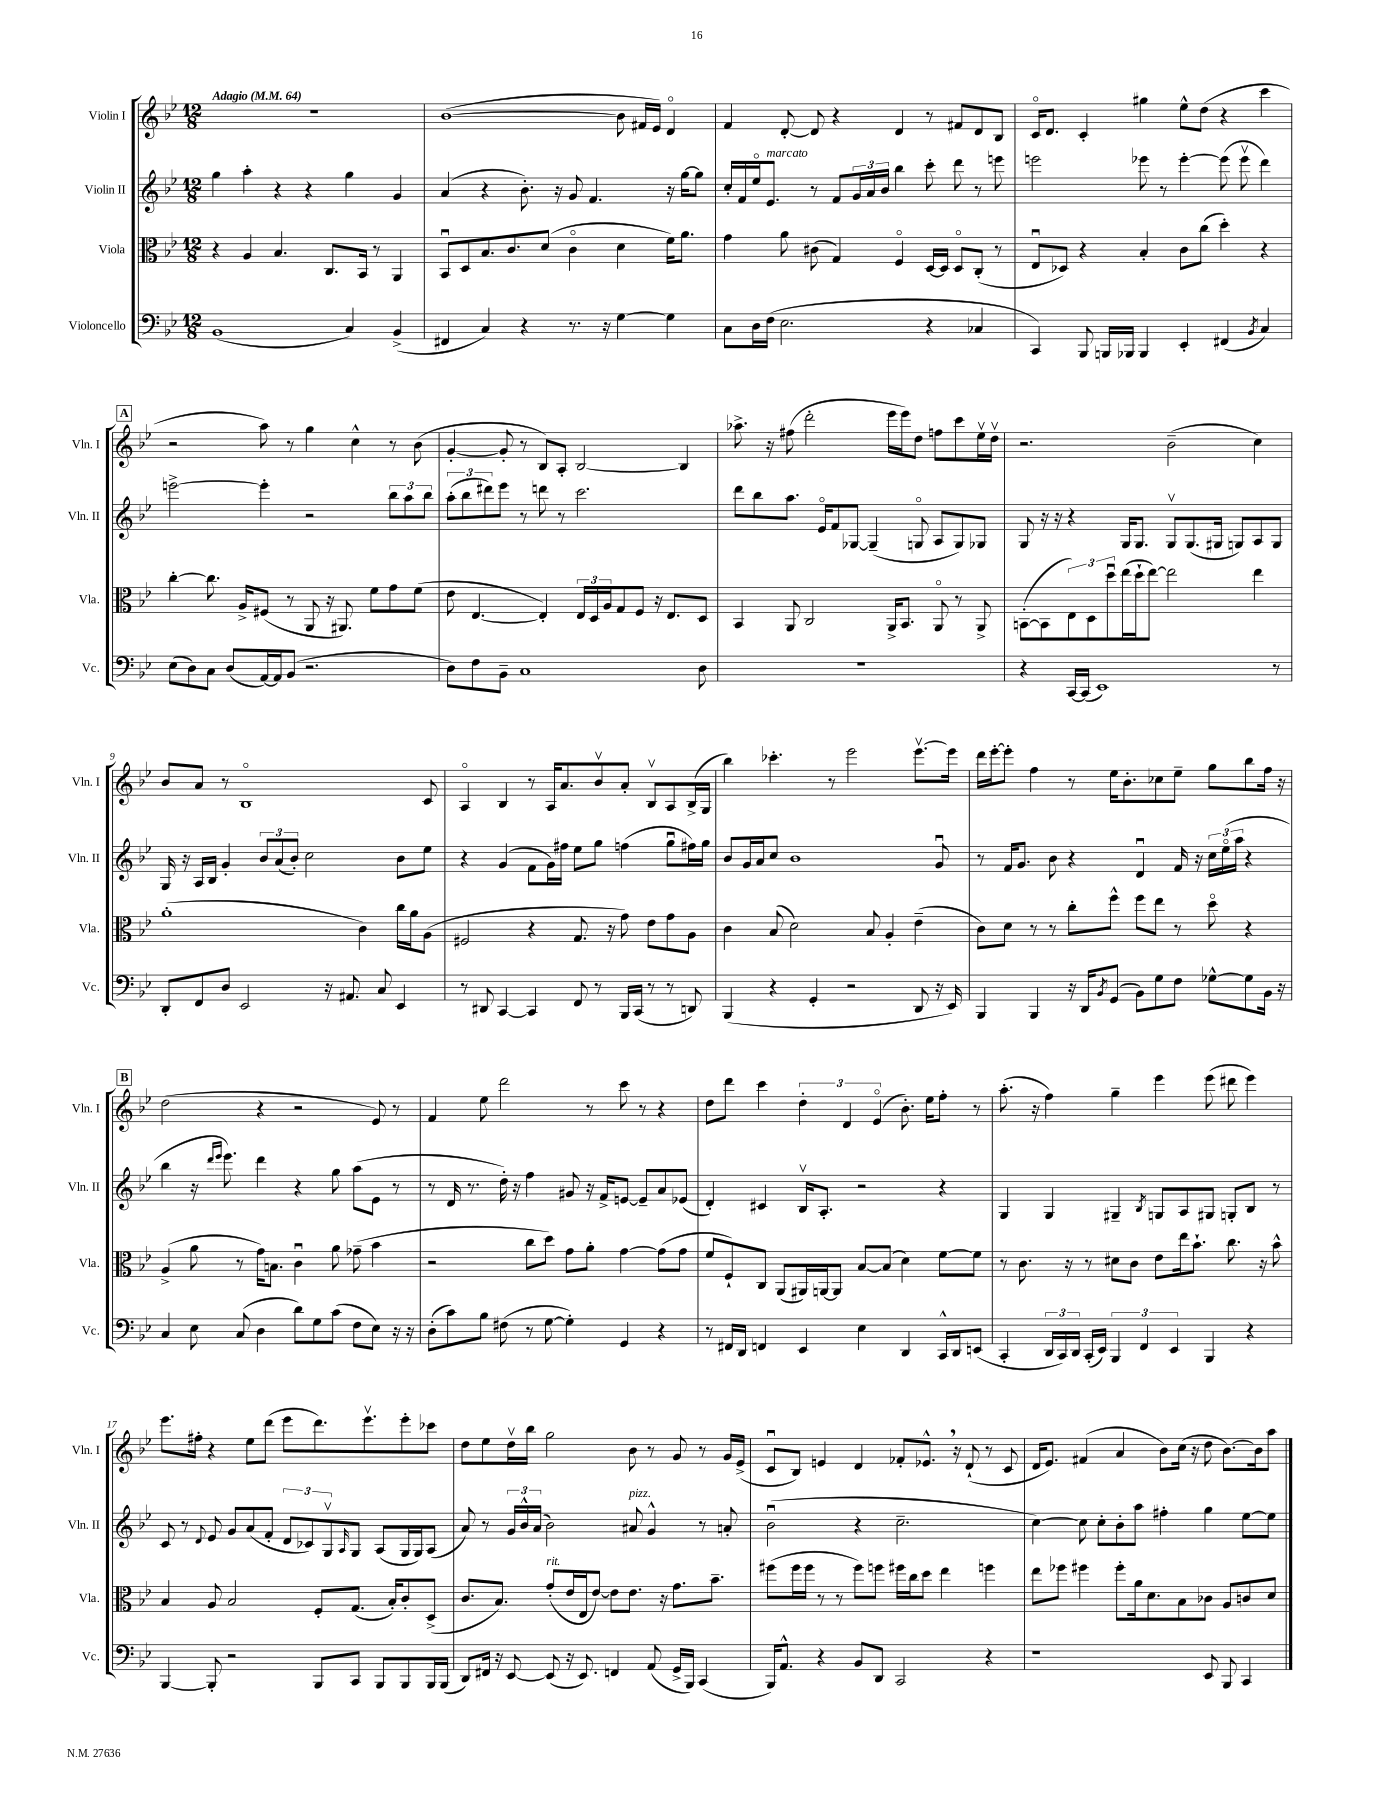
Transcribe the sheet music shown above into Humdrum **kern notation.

**kern	**kern	**kern	**kern
*staff4	*staff3	*staff2	*staff1
*clefF4	*clefC3	*clefG2	*clefG2
*k[b-e-]	*k[b-e-]	*k[b-e-]	*k[b-e-]
*M12/8	*M12/8	*M12/8	*M12/8
*MM64	*MM64	*MM64	*MM64
(1BB-	4r	4gg	1.r
.	4A	4aa'	.
.	4.B-	4r	.
.	.	4r	.
.	8.C	.	.
4C)	.	4gg	.
.	16BB-	.	.
.	8r	.	.
(4BB-^	4AA	4g	.
=	=	=	=
4FF#	8BB-u	(4a	([1b-
.	8D	.	.
4C)	8.B-	4r	.
.	8.c	.	.
4r	.	8.b-')	.
.	(8d	.	.
.	.	16r	.
8.r	4co	8g	.
.	.	4.f	.
16r	.	.	.
[4G	4d	.	8b-]
.	.	.	16f#
.	.	.	16e-)
4G]	16f)	16r	4do
.	8.a	[16gg	.
.	.	8gg]	.
=	=	=	=
8C	4g	16cc'	4f
.	.	16f	.
16D	.	16ee-o	.
(16F	.	8.e-	.
2.E-	8a	.	[8d'
.	(8c#	8r	8d]
.	4G)	8f	4r
.	.	24g	.
.	.	24a	.
.	.	24b-	.
.	4Fo	4bb-	4d
4r	[16D	8ccc'	8r
.	16D]	.	.
.	8Do	8ddd	8f#
4C-	(8C'	8r	8d
.	8r	8eee	8B-
=	=	=	=
4CC)	8E-u	2eee	16co
.	.	.	8.d
.	8D-)	.	.
8BBB-	4r	.	4c'
16BBB	.	.	.
16BBB-	.	.	.
4BBB-	4B-'	8eee-	4gg#
.	.	8r	.
4EE-'	8c	[4eee-'	8ee-^^
.	(8cc	.	(8dd
(4FF#	4dd')	(8eee-]	4r
.	.	8eee-v	.
8qBB-	.	.	.
4C)	4r	4ddd)	4ccc
=	=	=	=
(8E-	[4cc'	[2eee^	2r
8D)	.	.	.
8C	8.cc]	.	.
(8D	.	.	.
.	16A^	.	.
[16AA)	(8F#	4eee']	8aa)
16AA]	.	.	.
(8BB-	8r	.	8r
2.r	8AA	2r	4gg
.	16r	.	.
.	8.AA#)	.	.
.	.	.	4cc^^
.	8f	.	.
.	8g	12bb-	8r
.	.	12aa	.
.	(8f	.	(8b-
.	.	12bb-	.
=	=	=	=
8D)	8e-	(12aa'	[4g'
.	.	12bb-	.
8F	[4.E-	.	.
.	.	12ddd#)	.
8BB-~	.	8eee-	8g']
1C	.	8r	8r
.	4E-'])	8ddd	8B-)
.	.	8r	8A'
.	24E-	2.ccc	[2B-
.	24D	.	.
.	24A	.	.
.	8G	.	.
.	8F	.	.
.	16r	.	.
.	8.E-	.	.
.	.	.	4B-]
8D	8D	.	.
=	=	=	=
1.r	4BB-	8ddd	8.aa-^
.	.	8bb-	.
.	.	.	16r
.	8AA	8.aa	(8ff#
.	2C	.	2ddd'
.	.	16e-o	.
.	.	8f	.
.	.	[8G-	.
.	.	(4G-~]	.
.	16AA^	.	16eee-
.	8.BB-	.	16eee-)
.	.	8Go	8dd
.	8AAo	8A	8ff
.	8r	8G)	8ccc
.	8AA^	8G-	16ee-v
.	.	.	16ddv
=	=	=	=
4r	([8BB'	8G	2.r
.	8BB]	16r	.
.	.	16r	.
[16CC	12E-)	4r	.
(16CC]	.	.	.
.	12D	.	.
1EE-)	.	.	.
.	12ddu	.	.
.	(16ee-	16G	.
.	16dd`	8.G	.
.	[8ee-)	.	.
.	2ee-]	8Gv	(2b-~
.	.	(8.G	.
.	.	16G#	.
.	.	8G)	.
.	4ee-	8A	4cc)
8r	.	8G	.
=	=	=	=
8DD'	(1a'	16G	8b-
.	.	16r	.
8FF	.	16A	8a
.	.	16B-	.
8D	.	4g'	8r
2EE-	.	.	1B-o
.	.	12b-	.
.	.	(12a	.
.	.	12b-')	.
.	.	2cc	.
16r	.	.	.
8.AA#	.	.	.
.	4c)	.	.
8C	.	.	.
4EE-	16cc	8b-	.
.	16a	.	.
.	(8A	8ee-	8c
=	=	=	=
8r	2F#	4r	4Ao
8DD#	.	.	.
[4CC	.	(4g	4B-
4CC]	4r	8f	8r
.	.	16g)	16A
.	.	16ff#	8.a
8FF	8.G	8ee-	.
8r	.	8gg	8b-v
.	16r	.	.
16BBB-	8g)	(4ff	8a'
(16CC	.	.	.
8r	8e-	.	8B-v
8r	8g	8ggu	8A
8DD)	8A	16ff#)	(16B-^
.	.	16gg	16G
=	=	=	=
(4BBB-	4c	8b-	4bb-)
.	.	16g	.
.	.	16a	.
4r	(8B-	8cc	4.ccc-'
.	2d)	1b-	.
4GG'	.	.	.
.	.	.	8r
2r	.	.	2eee-
.	8B-	.	.
.	4A'	.	.
8DD	(4e-~	.	[8.eee-v
16r	.	8gu	.
16EE-)	.	.	16eee-]
=	=	=	=
4BBB-	8c)	8r	16ddd
.	.	.	[16eee-'
.	8d	16f	8eee-']
.	.	8.g	.
4BBB-	8r	.	4ff
.	8r	8b-	.
16r	8cc'	4r	8r
16DD	.	.	.
8qBB-	.	.	.
(8GG	8ff^^	.	16ee-
.	.	.	8.b-'
8BB-)	8ff	4du	.
8G	8ee-	.	8cc-
8F	8r	16f	8ee-~
.	.	16r	.
[8G-^^	8ddo	24cc	8gg
.	.	(24ee-o	.
.	.	24aa	.
8G-]	4r	4r	8bb-
16BB-	.	.	16ff
16r	.	.	16r
=	=	=	=
4C	(4A^	4bb-	(2dd
8E-	8a	16r	.
.	.	16qqddd	.
.	.	16qqeee-	.
.	.	8.eee-)	.
(8C	8r	.	.
4D	16g)	4ddd	4r
.	8.B	.	.
8d)	4cu	4r	2r
8G	.	.	.
(8c	8a	8gg	.
8F	(8g-~	(8aa	.
8E-)	4b-	8e-	8e-)
16r	.	8r	8r
16r	.	.	.
=	=	=	=
(8D'	2r	8r	4f
8c)	.	16d	.
.	.	8.r	.
8B-	.	.	8ee-
(8F#	.	16dd')	2ddd
.	.	16r	.
8r	8cc	4ff	.
[8G	8dd)	.	.
4G'])	8g	8g#	.
.	8a'	16r	8r
.	.	16f^	.
4GG	[4g	[8e	8ccc
.	.	8e~]	8r
4r	(8g]	8a	4r
.	8g	(8e-	.
=	=	=	=
8r	8f	4d')	8dd
16FF#	8F`)	.	8ddd
16DD	.	.	.
4FF	8C	4c#	4ccc
.	(8AA	.	.
4EE-	16AA#)	16B-v	6dd'
.	[16AA	8.A'	.
.	8AA]	.	.
.	.	.	6d
4E-	[8B-	2r	.
.	.	.	(6e-o
.	(8B-]	.	.
4DD	4d)	.	8.b-')
.	.	.	16ee-
16CC^^	[8f	4r	8ff'
16DD	.	.	.
(8EE	8f]	.	8r
=	=	=	=
4CC'	8r	4G	(8.aa'
.	8.c	.	.
.	.	.	16r
24DD	.	4G	4ff)
24CC)	.	.	.
.	16r	.	.
24DD	.	.	.
(16CC'	8r	.	.
16EE-)	.	.	.
6BBB-	8d#	4G#~	4gg~
.	8c	.	.
6FF	.	.	.
.	.	8qB-	.
.	8e-	8G	4eee-
6EE-	.	.	.
.	16ee-	8A	.
.	8.b-`	.	.
4BBB-	.	8G#	(8eee-
.	8.cc	8G'	8ddd#
4r	.	8B-	4eee-)
.	16r	.	.
.	8b-^^	8r	.
=	=	=	=
[4BBB-	4B-	8c	8.eee-
.	.	8r	.
.	.	.	16ff#'
.	.	8qqd	.
8BBB-']	8A	8e-	4r
2r	2B-	8g	.
.	.	(8a	8ee-
.	.	8f'	(8ddd
.	.	12d	8eee-
.	.	12c-)	.
8BBB-	8F'	.	8.ddd)
.	.	12Gv	.
.	.	16qqA	.
8CC	(8.G	8G	.
.	.	.	8.eee-v
8BBB-	.	(8A	.
.	16B-')	.	.
8BBB-	8c'	16G	8eee-'
.	.	16G)	.
16BBB-	(8D^	(8A	8ccc-
(16BBB-	.	.	.
=	=	=	=
8DD)	8.c	8a)	8dd
16FF#	.	8r	8ee-
16r	8.B-)	.	.
[8EE-	.	24g	16ddv
.	.	24b-^^	.
.	.	.	16bb-
.	.	(24a	.
(8EE-]	(8g'	2b-)	2gg
16r	16e-	.	.
8.EE-)	16E-	.	.
.	[8e-)	.	.
4FF	8e-]	.	.
.	8.e-	8a#	8b-
(8AA	.	4g^^	8r
.	16r	.	.
16GG^	8.g	.	8g
16BBB-)	.	.	.
(4CC	.	8r	8r
.	8.b-~	.	.
.	.	8a'	16g
.	.	.	(16e-^
=	=	=	=
16BBB-)	(8ff#	(2b-u	8cu
8.AA^^	.	.	.
.	16ff#	.	8B-)
.	16ff#	.	.
4r	8r	.	4e
.	8r	.	.
8BB-	8ff#)	4r	4d
8DD	8ff	.	.
2CC	16ff#	2.cc~	8f-'
.	16cc	.	.
.	8dd	.	8.e-^^
.	4ee-	.	.
.	.	.	16r
.	.	.	(8d`
4r	4ff	.	8r
.	.	.	8c
=	=	=	=
1r	8ee-	[4cc)	16d
.	.	.	8.e-)
.	8ff-	.	.
.	4ff#	8cc]	(4f#
.	.	8cc'	.
.	8ff#'	8b-'	4a
.	16a	8aa	.
.	8.d	.	.
.	.	4ff#'	8b-)
.	8B-	.	(16cc
.	.	.	16r
8EE-	8c-	4gg	8dd
8BBB-	8A	.	[8.b-)
4CC	8c	[8ee-	.
.	.	.	16b-]
.	8d	8ee-]	8aa
==	==	==	==
*-	*-	*-	*-
